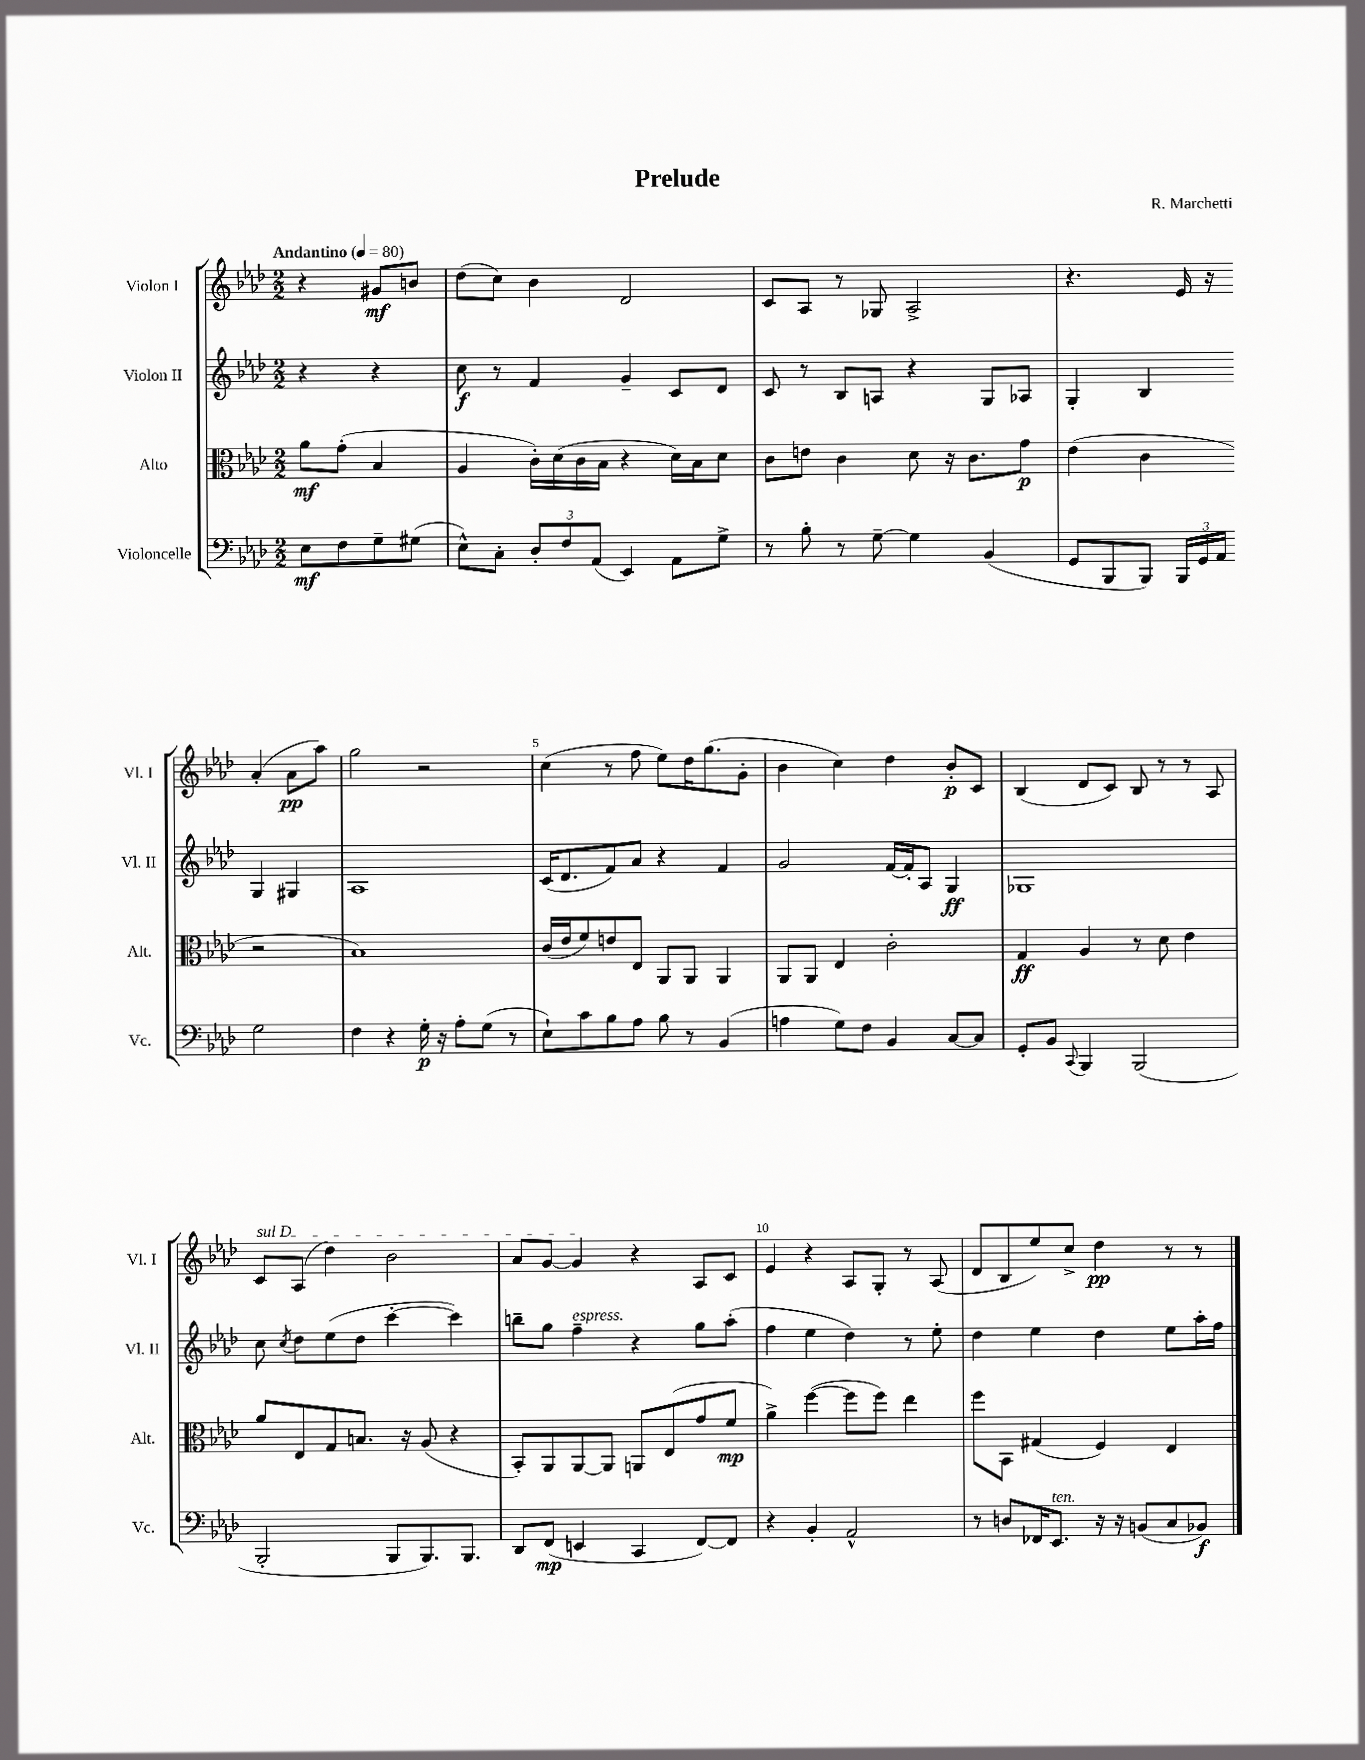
\header { title = "Prelude" composer = "R. Marchetti" }
<<
\new StaffGroup <<
\new Staff = "s0" \with { instrumentName = "Violon I" shortInstrumentName = "Vl. I" } {
    \clef treble \key aes \major \numericTimeSignature \time 2/2 \partial 2 \tempo "Andantino" 4 = 80
    \autoBeamOff r4 gis'8[\mf b'8] |
    des''8[( c''8]) bes'4 des'2 |
    c'8[ aes8] r8 ges8 aes2-> |
    r4. ees'16 r16 aes'4-.( aes'8[\pp aes''8]) |
    g''2 r2 |
    c''4( r8 f''8 ees''8[) des''16 g''8.( g'8]-. |
    bes'4 c''4) des''4 bes'8[-.\p c'8] |
    bes4( des'8[ c'8]) bes8 r8 r8 aes8 |
    \once \override TextSpanner.bound-details.left.text = \markup { \italic "sul D" } c'8[\startTextSpan aes8]( des''4) bes'2 |
    aes'8[ g'8]~ g'4\stopTextSpan r4 aes8[ c'8] |
    ees'4 r4 aes8[ g8]-. r8 aes8( |
    des'8[ bes8 ees''8) c''8]-> des''4\pp r8 r8 \bar "|." |
}
\new Staff = "s1" \with { instrumentName = "Violon II" shortInstrumentName = "Vl. II" } {
    \clef treble \key aes \major \numericTimeSignature \time 2/2 \partial 2
    \autoBeamOff r4 r4 |
    c''8\f r8 f'4 g'4-- c'8[ des'8] |
    c'8 r8 bes8[ a8] r4 g8[ aes8] |
    g4-. bes4 g4 gis4 |
    aes1 |
    c'16[( des'8. f'8) aes'8] r4 f'4 |
    g'2 f'16[~ f'16-. aes8] g4\ff |
    ges1 |
    c''8 \acciaccatura { c''8 } des''8[ ees''8( des''8] c'''4~-. c'''4) |
    b''8[-- g''8] f''4--^\markup { \italic "espress." } r4 g''8[ aes''8]-.( |
    f''4 ees''4 des''4) r8 ees''8-. |
    des''4 ees''4 des''4 ees''8[ aes''16-. f''16] \bar "|." |
}
\new Staff = "s2" \with { instrumentName = "Alto" shortInstrumentName = "Alt." } {
    \clef alto \key aes \major \numericTimeSignature \time 2/2 \partial 2
    \autoBeamOff aes'8[\mf g'8]-.( bes4 |
    aes4 c'16[-.) des'16( c'16 bes16] r4 des'16[) bes16 des'8] |
    c'8[ e'8] c'4 des'8 r16 c'8.[ g'8]\p |
    ees'4( c'4 r2 |
    bes1) |
    c'16[( ees'16 f'8) e'8 ees8] aes,8[ aes,8] aes,4 |
    aes,8[ aes,8] ees4 c'2-. |
    g4\ff aes4 r8 des'8 ees'4 |
    aes'8[ ees8 g8 b8.] r16 aes8( r4 |
    bes,8[-.) aes,8 aes,8~ aes,8] a,8[ ees8( g'8 f'8]\mp |
    aes'4->) f''4~( f''8[ f''8]) ees''4 |
    f''8[ bes,8] gis4( f4) ees4 \bar "|." |
}
\new Staff = "s3" \with { instrumentName = "Violoncelle" shortInstrumentName = "Vc." } {
    \clef bass \key aes \major \numericTimeSignature \time 2/2 \partial 2
    \autoBeamOff ees8[\mf f8 g8-- gis8]( |
    ees8[-^) c8]-. \tuplet 3/2 { des8[-. f8 aes,8]( } ees,4) aes,8[ g8]-> |
    r8 bes8-. r8 g8~-- g4 bes,4( |
    g,8[ bes,,8 bes,,8]) \tuplet 3/2 { bes,,16[ g,16 aes,16] } g2 |
    f4 r4 g16-.\p r16 aes8[-. g8]( r8 |
    ees8[-!) c'8 bes8 aes8] bes8 r8 bes,4( |
    a4 g8[) f8] bes,4 c8[~ c8] |
    g,8[-. bes,8] \appoggiatura { c,8 } bes,,4 bes,,2( |
    bes,,2-. bes,,8[ bes,,8.) bes,,8.] |
    des,8[ f,8]\mp( e,4 c,4 f,8[~) f,8] |
    r4 bes,4-. aes,2-^ |
    r8 d8[ fes,16 ees,8.]^\markup { \italic "ten." } r16 r16 b,8[( c8 bes,8]\f) \bar "|." |
}
>>
>>
\layout { \context { \Score \override BarNumber.break-visibility = ##(#f #t #t) barNumberVisibility = #(every-nth-bar-number-visible 5) } }
